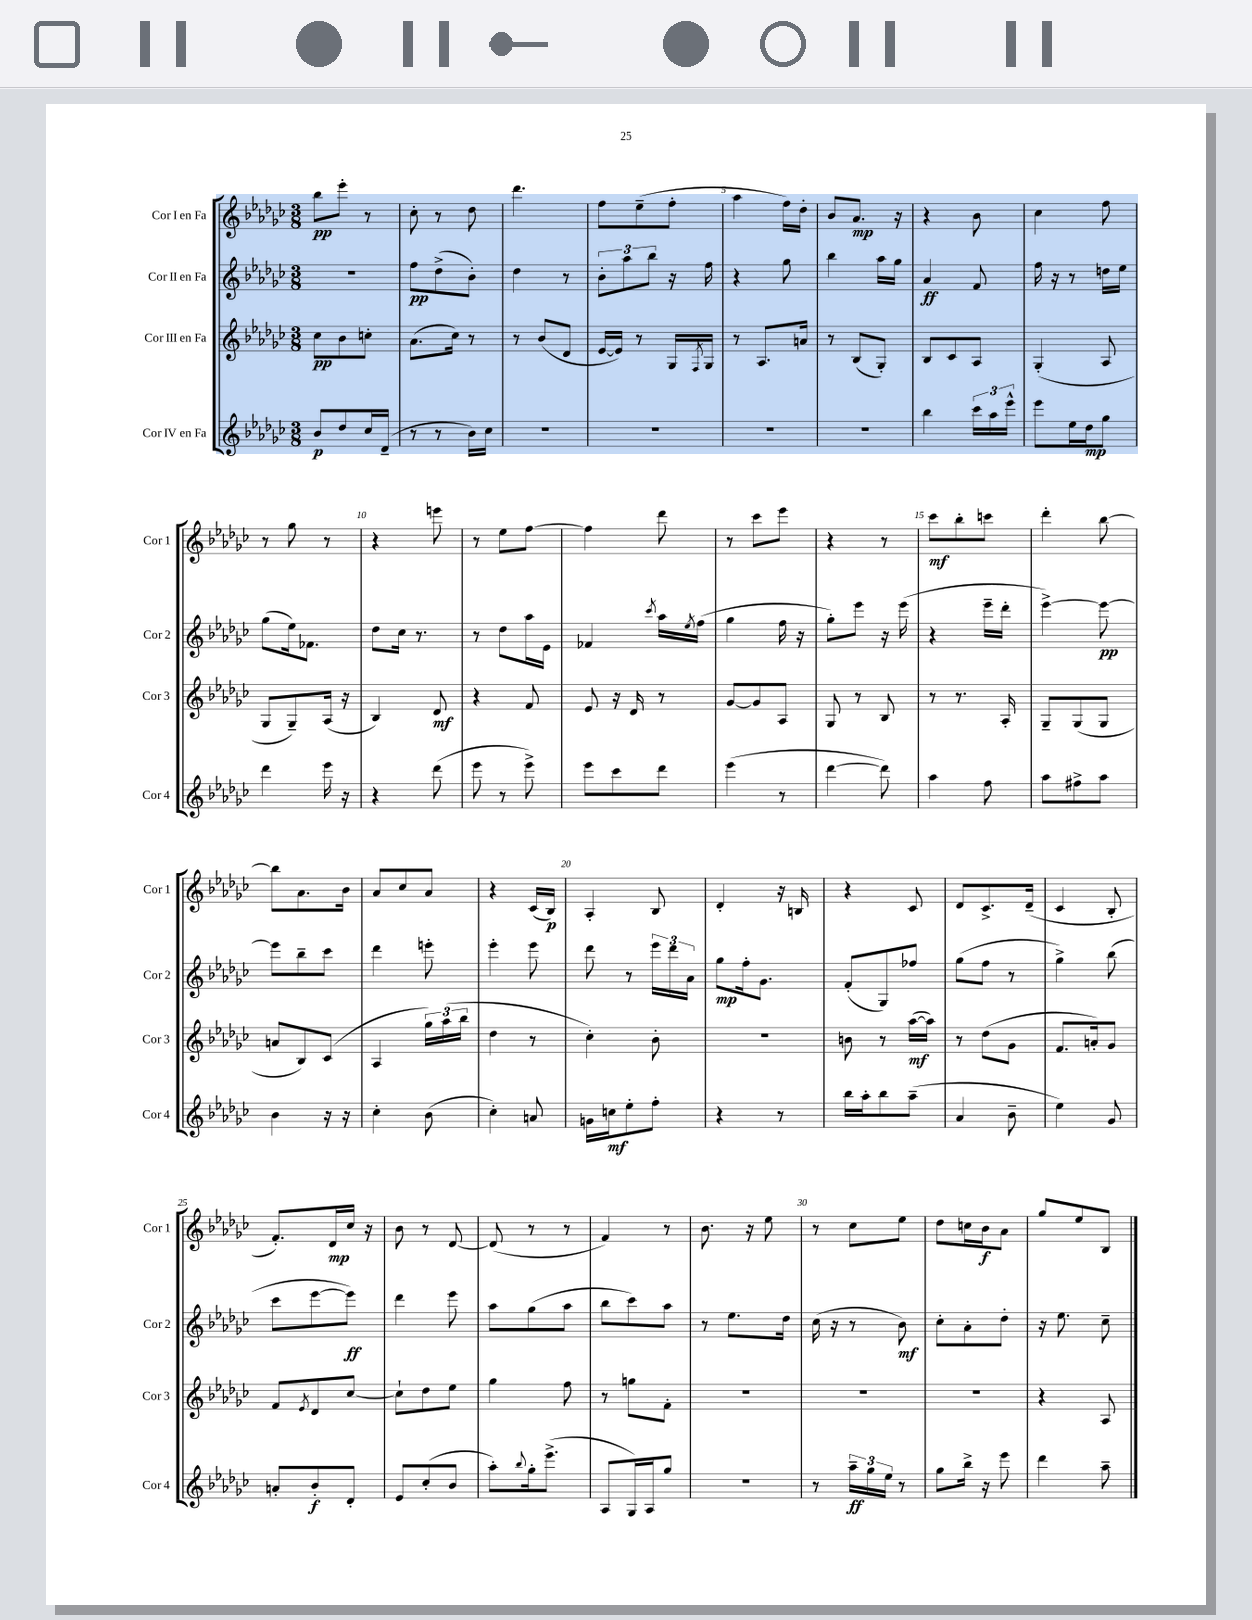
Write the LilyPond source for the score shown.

<<
\new StaffGroup <<
\new Staff = "s0" \with { instrumentName = "Cor I en Fa" shortInstrumentName = "Cor 1" } {
    \clef treble \key ges \major \numericTimeSignature \time 3/8
    bes''8\pp ees'''8-. r8 |
    ces''8-. r8 des''8 |
    des'''4. |
    f''8 ees''8--( f''8-. |
    aes''4 f''16) des''16-. |
    bes'8 aes'8.\mp r16 |
    r4 bes'8 |
    ces''4 f''8 |
    r8 ges''8 r8 |
    r4 e'''8 |
    r8 ees''8 f''8~ |
    f''4 des'''8 |
    r8 ces'''8 ees'''8 |
    r4 r8 |
    ces'''8\mf bes''8-. c'''8 |
    des'''4-. bes''8~ |
    bes''8 aes'8. bes'16 |
    aes'8 ces''8 aes'8 |
    r4 ces'16( bes16\p) |
    aes4-. bes8 |
    des'4-. r16 b16 |
    r4 ces'8 |
    des'8 ces'8.-> des'16--( |
    ces'4 bes8-. |
    f'8.-.) des'16\mp ces''16 r16 |
    bes'8 r8 des'8~ |
    des'8( r8 r8 |
    f'4) r8 |
    bes'8. r16 ees''8 |
    r8 ces''8 ees''8 |
    des''8 c''16 bes'16\f aes'8 |
    ges''8 ees''8 bes8 \bar "|." |
}
\new Staff = "s1" \with { instrumentName = "Cor II en Fa" shortInstrumentName = "Cor 2" } {
    \clef treble \key ges \major \numericTimeSignature \time 3/8
    R4. |
    f''8\pp des''8->( bes'8-.) |
    des''4 r8 |
    \tuplet 3/2 { bes'8-. aes''8 bes''8 } r16 f''16 |
    r4 ges''8 |
    bes''4 aes''16 ges''16 |
    aes'4\ff f'8 |
    f''16 r16 r8 d''16 ees''16 |
    ges''8( ees''16) fes'8. |
    des''8 ces''16 r8. |
    r8 des''8 aes''16 ees'16 |
    fes'4 \acciaccatura { ces'''8 } aes''16 \acciaccatura { ees''8 } f''16( |
    ges''4 f''16 r16 |
    ges''8-.) ees'''8 r16 ees'''16( |
    r4 ees'''16-- des'''16-. |
    ees'''4~->) ees'''8~\pp |
    ees'''8 bes''8-- ces'''8 |
    des'''4 e'''8-. |
    ees'''4-. ees'''8 |
    des'''8 r8 \tuplet 3/2 { ees'''16 des'''16 aes'16 } |
    ges''8\mp f''16-. ges'8. |
    f'8-.( ges8) fes''8 |
    ges''8( f''8 r8 |
    ges''4->) bes''8( |
    ces'''8 ees'''8~ ees'''8\ff) |
    des'''4 ees'''8 |
    aes''8 ges''8( aes''8 |
    bes''8 ces'''8) aes''8 |
    r8 ees''8. des''16 |
    ces''16( r16 r8 bes'8\mf) |
    ces''8-. aes'8-. des''8-. |
    r16 ees''8. ces''8-- \bar "|." |
}
\new Staff = "s2" \with { instrumentName = "Cor III en Fa" shortInstrumentName = "Cor 3" } {
    \clef treble \key ges \major \numericTimeSignature \time 3/8
    ces''8\pp bes'8 c''8-. |
    aes'8.( ces''16) r8 |
    r8 bes'8( des'8 |
    ees'16~ ees'16) r8 ges16 \acciaccatura { f8 } ges16 |
    r8 aes8. a'16 |
    r8 bes8( ges8-.) |
    bes8 ces'8 aes8 |
    ges4-.( aes8 |
    ges8 ges8--) aes16( r16 |
    bes4) des'8\mf |
    r4 f'8 |
    ees'8 r16 des'16 r8 |
    ges'8~ ges'8 aes8 |
    ges8 r8 bes8 |
    r8 r8. aes16-. |
    ges8-- ges8( ges8 |
    a'8 bes8) ces'8( |
    aes4 \tuplet 3/2 { ges''16) aes''16( bes''16 } |
    des''4 r8 |
    ces''4-.) bes'8-. |
    R4. |
    b'8 r8 aes''16~\mf( aes''16) |
    r8 des''8( ges'8 |
    f'8. a'16-.) ges'8 |
    f'8 \acciaccatura { ees'8 } des'8 ces''8~ |
    ces''8-! des''8 ees''8 |
    ges''4 f''8 |
    r8 g''8 f'8-. |
    R4. |
    R4. |
    R4. |
    r4 aes8 \bar "|." |
}
\new Staff = "s3" \with { instrumentName = "Cor IV en Fa" shortInstrumentName = "Cor 4" } {
    \clef treble \key ges \major \numericTimeSignature \time 3/8
    bes'8\p des''8 ces''16 des'16--( |
    r8 r8 bes'16) ces''16 |
    R4. |
    R4. |
    R4. |
    R4. |
    bes''4 \tuplet 3/2 { ces'''16 aes''16 ees'''16-^ } |
    ees'''8 ees''16 des''16\mp ges''8 |
    des'''4 ees'''16 r16 |
    r4 des'''8( |
    ees'''8 r8 ees'''8->) |
    ees'''8 ces'''8 des'''8 |
    ees'''4( r8 |
    des'''4~ des'''8) |
    aes''4 f''8 |
    aes''8 fis''8-> aes''8 |
    bes'4 r16 r16 |
    ces''4-. bes'8( |
    ces''4-.) a'8 |
    g'16 c''16\mf ees''8-. f''8-. |
    r4 r8 |
    bes''16 aes''16-. bes''8 aes''8--( |
    aes'4 bes'8-- |
    ees''4) ges'8 |
    a'8-. bes'8-.\f des'8-. |
    ees'8 ces''8-.( bes'8 |
    aes''8-.) \appoggiatura { bes''8 } ges''16-. ees'''8.->( |
    aes8 ges16) aes16 ges''8 |
    R4. |
    r8 \tuplet 3/2 { aes''16--\ff ges''16 ees''16 } r8 |
    ges''8 bes''16-> r16 ees'''8 |
    des'''4 aes''8-- \bar "|." |
}
>>
>>
\layout { \context { \Score \override BarNumber.break-visibility = ##(#f #t #t) barNumberVisibility = #(every-nth-bar-number-visible 5) } }
